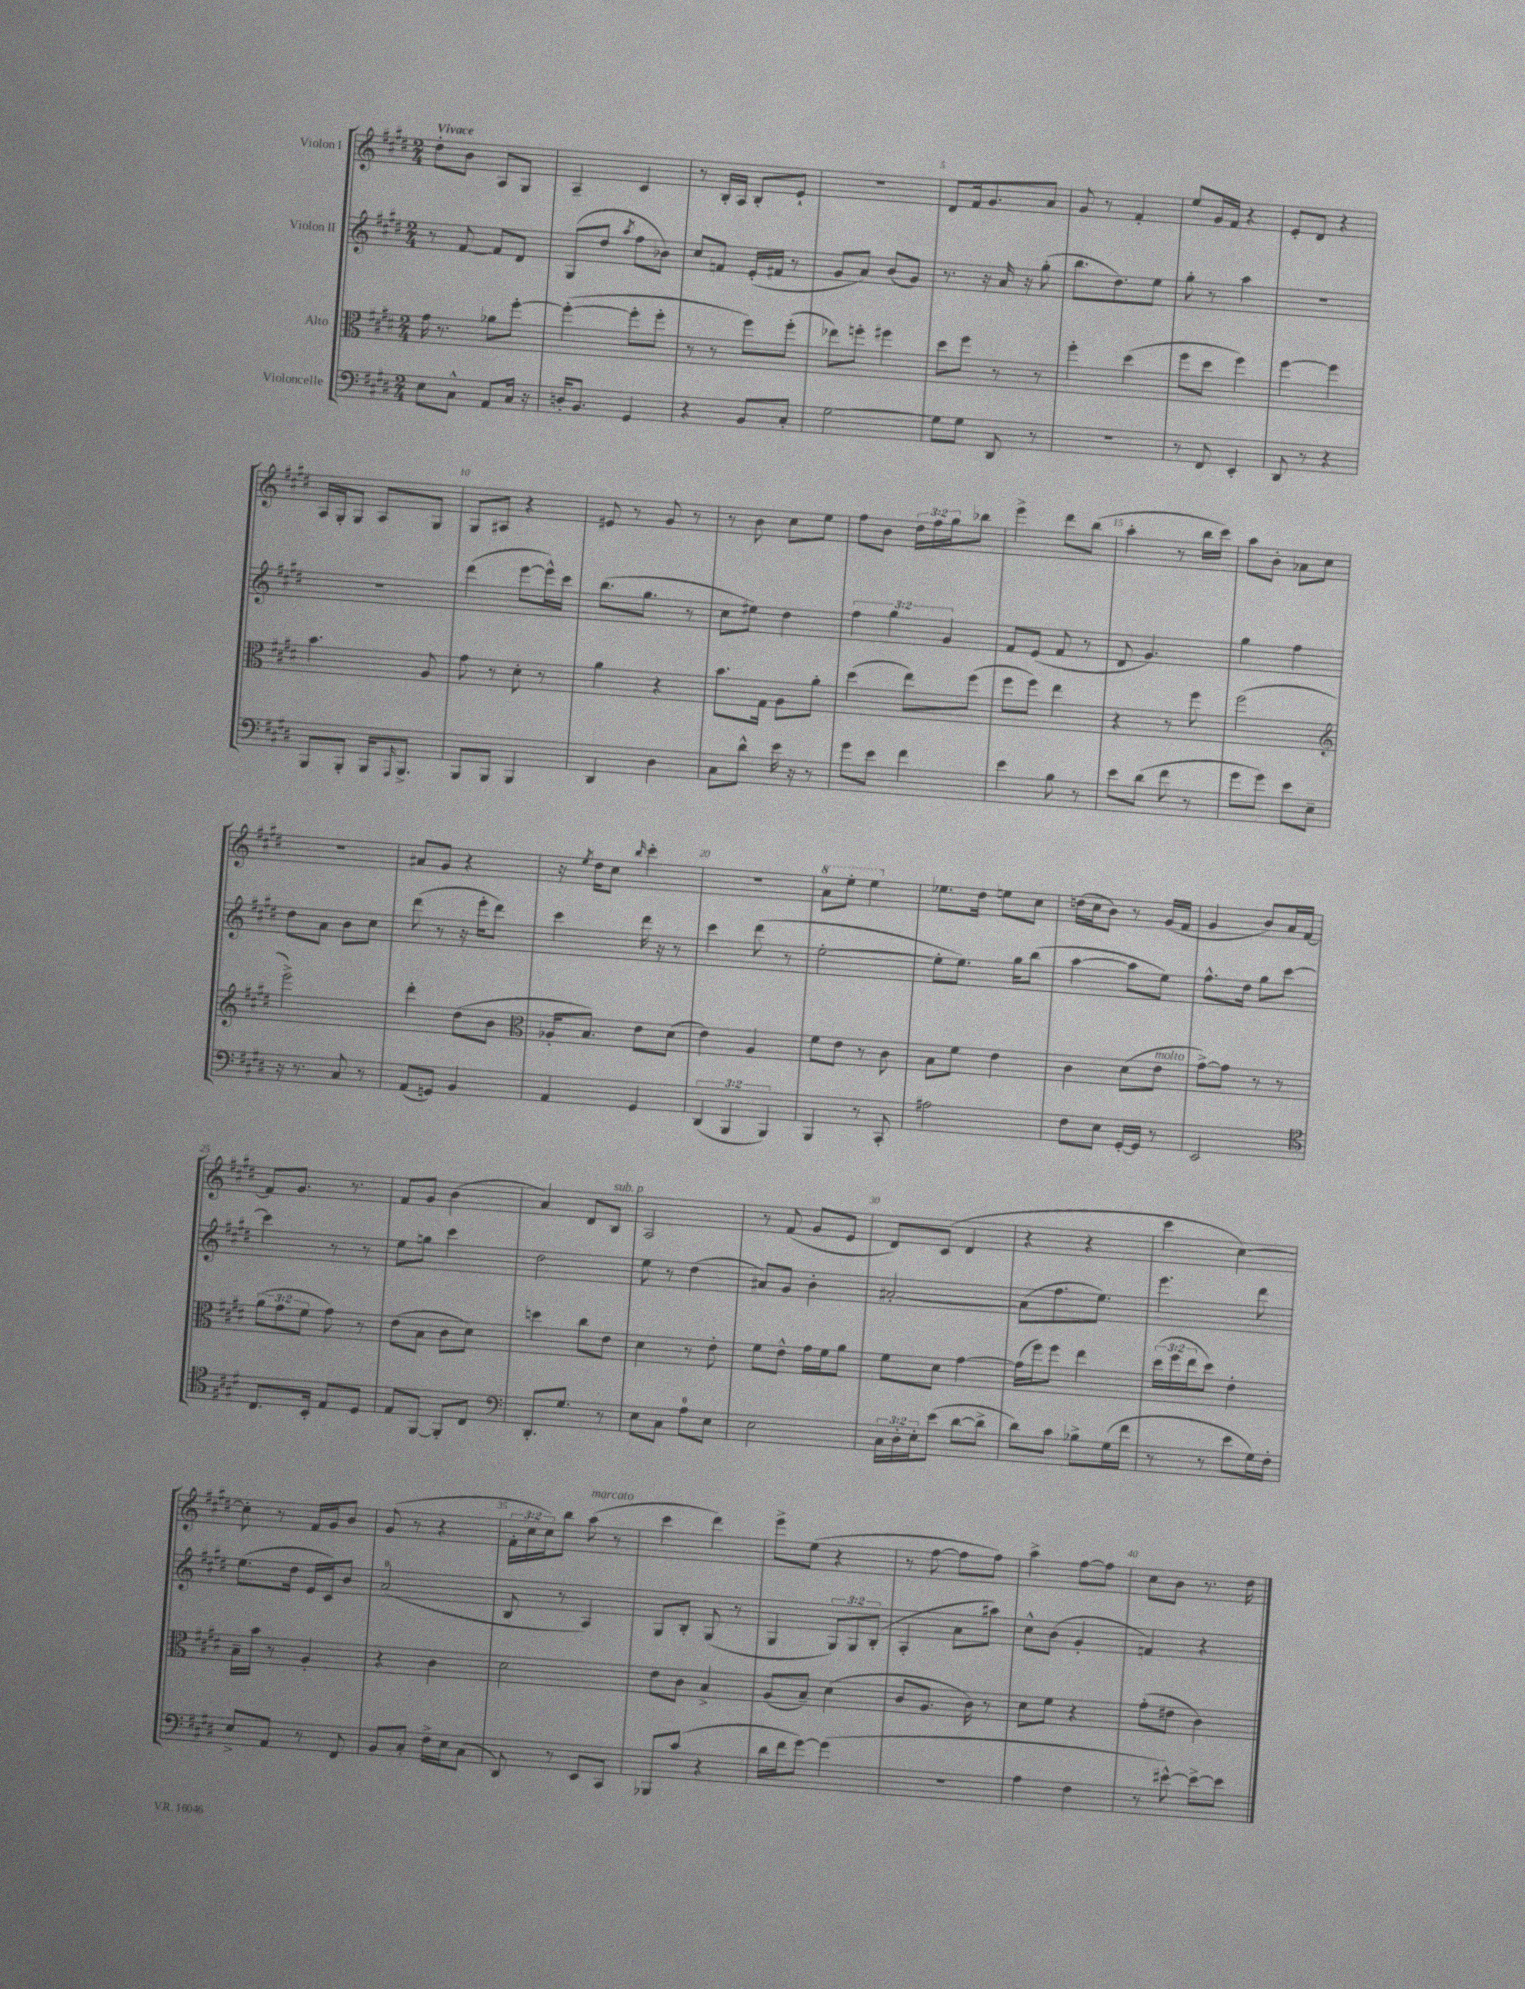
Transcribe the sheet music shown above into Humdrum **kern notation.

**kern	**kern	**kern	**kern
*staff4	*staff3	*staff2	*staff1
*clefF4	*clefC3	*clefG2	*clefG2
*k[f#c#g#d#]	*k[f#c#g#d#]	*k[f#c#g#d#]	*k[f#c#g#d#]
*M2/4	*M2/4	*M2/4	*M2/4
8E	16g#	8r	8dd#'
.	8.r	.	.
8C#^^	.	[8f#	8b
8AA	8a-	8f#]	8A
16C#	[8ff#'	8d#	8G#
16r	.	.	.
=	=	=	=
16D'	(4ff#'_	(8G#	4A~
8.BB	.	.	.
.	.	8dd#	.
.	.	8qaa	.
4GG#	8ff#']	8ff#	4c#
.	8ff#'	8b-)	.
=	=	=	=
4r	8r	8cc#	8r
.	8r	8f	16B'
.	.	.	16A
8BB	8ff#)	(16e'	8B'
.	.	16f#	.
8C#'	(8ff#'	8r	8e`
=	=	=	=
[2G#	8ee-)	8g#	2r
.	8ff'	8a)	.
.	4ff#	(8b	.
.	.	8g#)	.
=	=	=	=
8G#]	8dd#	8.r	8d#
8G#	8ff#	.	16f#
.	.	16r	8.g#
8DD#	8r	16a	.
.	.	16r	.
8r	8r	(8gg#'	8a
=	=	=	=
2r	4ff#'	8.bb	8g#
.	.	.	8r
.	.	8.dd#)	.
.	(4dd#	.	4f#'
.	.	8ee	.
=	=	=	=
8r	8ff#	8gg#'	8ee
8FF#	8dd#	8r	16g#
.	.	.	16f#
4EE'	4ff#)	4aa	4r
=	=	=	=
8DD#	[4ff#	2r	8e'
8r	.	.	8d#
4r	4ff#]	.	4r
=	=	=	=
8BBB	4.b	2r	16A
.	.	.	16G#'
8BBB'	.	.	8G#
16BBB	.	.	8A
16qqAAA	.	.	.
8.BBB^	.	.	.
.	8A	.	8G#
=	=	=	=
8BBB	8g#	(4ddd#	8G#
8BBB	8r	.	8A#
4BBB	8d#'	[8eee	4r
.	8r	16eee^^])	.
.	.	16ccc#	.
=	=	=	=
4DD#	4a	(8.bb	8e#
.	.	.	8r
.	.	8.gg#	.
4D#	4r	.	8g#
.	.	8r	8r
=	=	=	=
8C#	8.b	8cc#	8r
8d#^^	.	8ee#)	8b
.	16G#	.	.
16e	8A	4dd#	8cc#
16r	.	.	.
8r	8a'	.	8ee
=	=	=	=
8g#	(4dd#	6ff#	8ff#
8e	.	.	8b
.	.	6gg#	.
4f#	8ee)	.	24dd#
.	.	.	24ff#
.	.	6g#	24gg#
.	(8ff#	.	8bb-
=	=	=	=
4e	8ff#	8f#	4eee^
.	8ff#)	(8e	.
8B	4ee	8f#	8ddd#
8r	.	8r	(8bb
=	=	=	=
8e	4r	8d#	4aa'
(8d#	.	4.g#)	.
8f#	8r	.	8r
8r	8ff#	.	16bb
.	.	.	16ccc#)
=	=	=	=
8g#	(2ff#	4gg#	8aa
8g#)	.	.	8b'
8e	.	4ff#	8a-
8E~	.	.	8cc#
=	=	=	=
*	*clefG2	*	*
16r	2eee^)	8dd#	2r
8.r	.	.	.
.	.	8a	.
8C#	.	8b	.
8r	.	8cc#	.
=	=	=	=
(8AA	4ddd#'	(8ddd#	8a#
8GG)	.	8r	8g#
4BB	(8dd#	16r	4r
.	.	16eee'	.
.	8b	8ddd#)	.
=	=	=	=
*	*clefC3	*	*
4AA	16A-'	4ccc#	16r
.	.	.	8qee
.	8.B)	.	16dd#
.	.	.	8cc#
.	.	.	16qqbb
4GG#	8e	16ddd#	4ccc#'
.	.	16r	.
.	(8d#	8r	.
=	=	=	=
(6DD#	4e)	4ccc#	2r
6BBB	.	.	.
.	4A	(8ddd#	.
6BBB)	.	.	.
.	.	8r	.
=	=	=	=
4BBB	8f#	[2ee'	8aa
.	8e	.	8eee'
8r	8r	.	4eee
8CC#'	8c#	.	.
=	=	=	=
2A#	8B	8ee']	8.ee-
.	8f#	8.ee)	.
.	.	.	16dd#
.	4e	.	8ee
.	.	16gg#	.
.	.	(8bb	8cc#
=	=	=	=
8F#	4c#	[4aa	(16dd
.	.	.	16cc#
8E	.	.	8b)
[16GG#'	(8d#	8aa]	8r
16GG#]	.	.	.
8r	8e	8ee)	(16g#
.	.	.	16f#
=	=	=	=
2EE	[8g#^)	8.ff#^^	4g#
.	8g#]	.	.
.	.	16dd#	.
.	8r	8gg#	8b)
.	8r	[8ccc#	16a
.	.	.	[16f#
=	=	=	=
*clefC4	*	*	*
8.C#	(12a	4ccc#]	8f#]
.	12g#	.	.
.	.	.	8.g#
.	12f#	.	.
16BB'	.	.	.
8E	8g#)	8r	.
.	.	.	8.r
8D#	8r	8r	.
=	=	=	=
8E	(8e	8ee	8f#
[8FF#	8B	8gg	8g#
8FF#']	8c#	4ccc#	(4b
8C#	8d#)	.	.
=	=	=	=
*clefF4	*	*	*
8.DD#'	4dd	2dd#	4a)
8.G#	.	.	.
.	8cc#	.	8d#
8r	8e	.	8B
=	=	=	=
8E	4d#	8ee	2A
8C#	.	8r	.
8A	8r	(4dd#	.
8E	8e'	.	.
=	=	=	=
2E	8f#	8a#)	8r
.	8e^^	8g#	(8f#
.	16g#	4b'	8g#
.	16f#	.	.
.	8a	.	8e
=	=	=	=
24C#	8f#	[2a#'	8d#)
24D#'	.	.	.
24E'	.	.	.
(8e	8d#	.	(8c#
[8d#	[4g#	.	4d#
8d#^]	.	.	.
=	=	=	=
8d#)	(16g#]	(8a#]	4r
.	16ff#)	.	.
8c#	8ff#	8.ff#	.
8B-^	4ee	.	4r
.	.	8.ee)	.
(16G#	.	.	.
16f#	.	.	.
=	=	=	=
8r	(24dd#	4.eee	4ccc#
.	24ff#	.	.
.	24ee	.	.
8r	8dd#)	.	.
8e	4e'	.	[4cc#)
16G#)	.	8ddd#	.
16F#'	.	.	.
=	=	=	=
8E^	16B~	(8.ee	8cc#']
.	16b	.	.
8AA	8r	.	8r
.	.	16dd#	.
8r	4A'	16e	16f#
.	.	16c#)	16g#
8FF#	.	8b	8b
=	=	=	=
8BB	4r	(2a	(8g#
8C#'	.	.	8r
16F#^	4c#	.	4r
16E	.	.	.
(8C#	.	.	.
=	=	=	=
8DD#)	2d#	8B	24f#'
.	.	.	24cc#
.	.	.	24cc#)
8r	.	8r	8bb
8EE	.	4A)	(8aa
8CC#	.	.	8r
=	=	=	=
8BBB-	8e	8G#	4ccc#
(8c#	8c#	8B'	.
4r	4B^	(8G#	4ddd#)
.	.	8r	.
=	=	=	=
16d#	(8A	4G#	8eee^
16f#	.	.	.
[8g#)	8B~)	.	(8ee
(4g#]	(4d#	12G#)	4r
.	.	12G#	.
.	.	(12B'	.
=	=	=	=
2r	8c#	4A'	8r
.	8.A	.	[8ff#
.	.	8a	8ff#]
.	16c#)	.	.
.	8r	8aa#)	8ff#)
=	=	=	=
4A	8d#	8cc#^^	4aa^
.	8f#	(8b	.
4F#	4r	4g#'	[8ff#
.	.	.	8ff#]
=	=	=	=
8r	(8g#'	4f)	8cc#
[8e#^^)	8e#	.	8b
8e#^_	4c#)	4r	8.r
8e#]	.	.	.
.	.	.	16dd#
==	==	==	==
*-	*-	*-	*-
